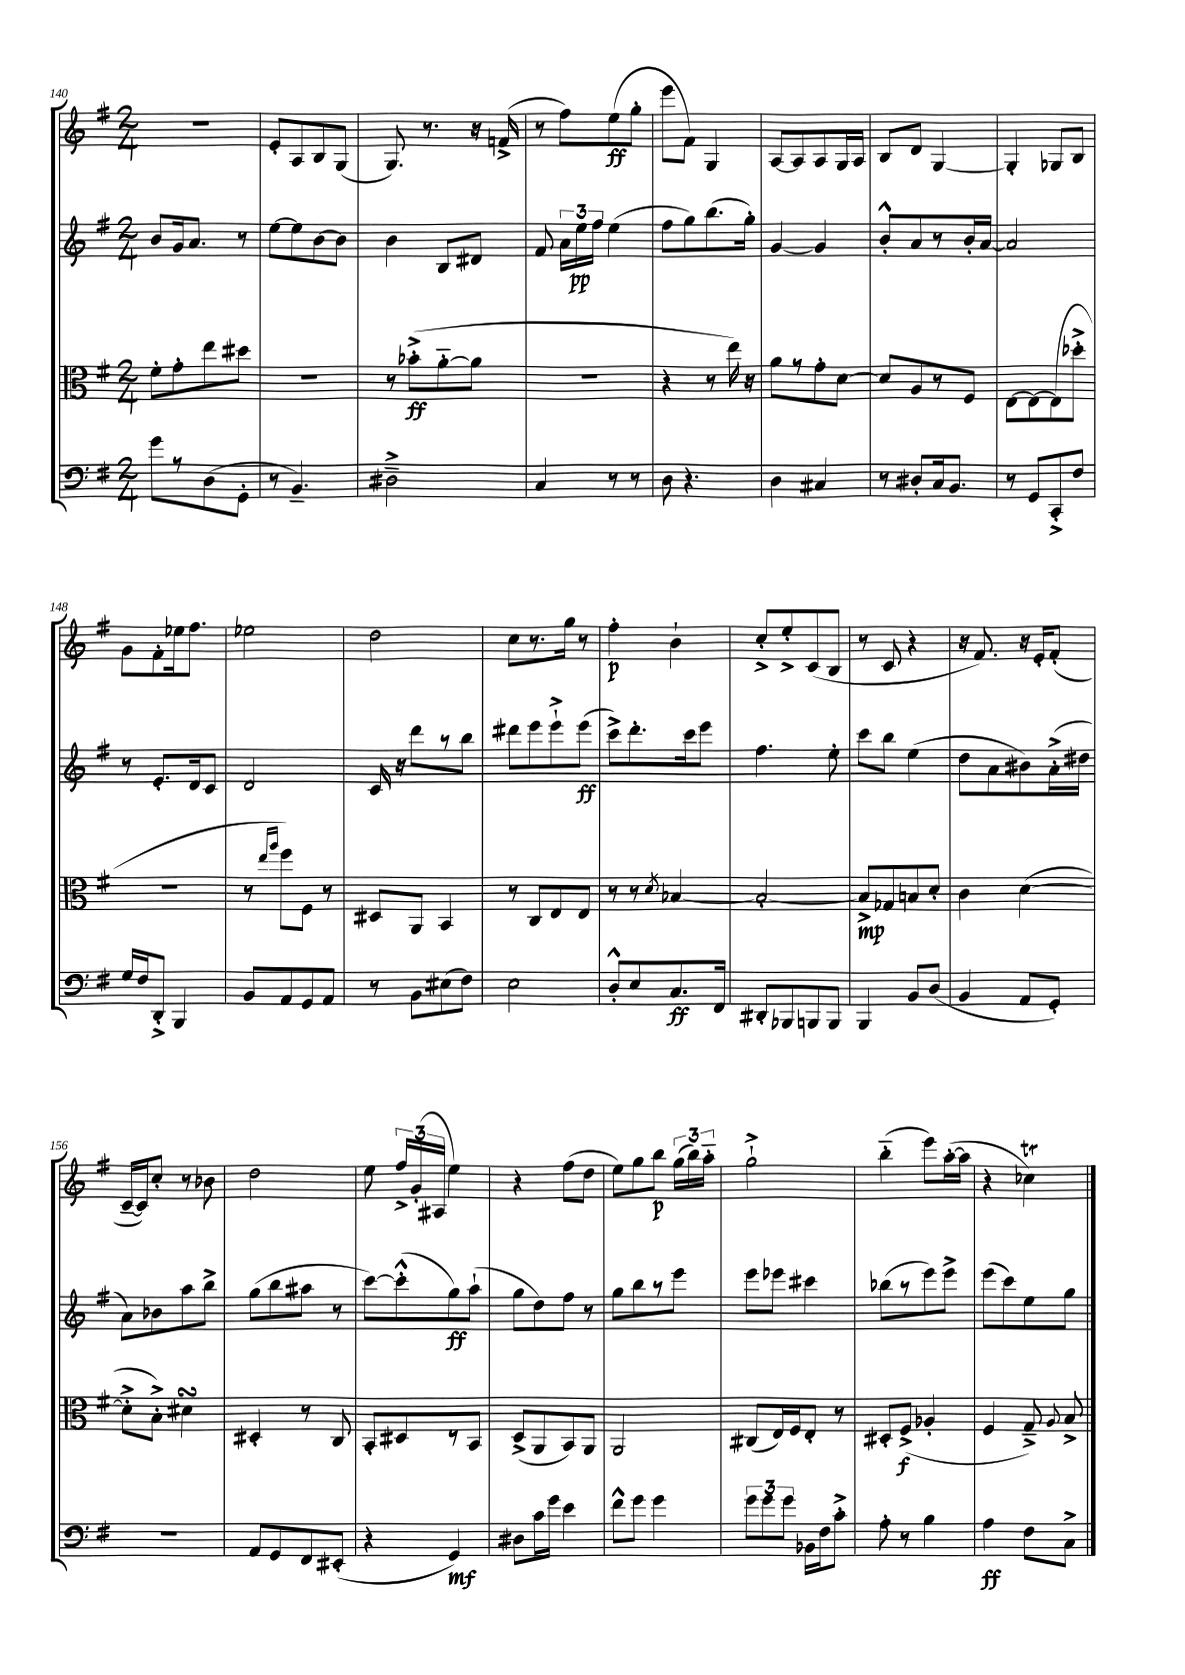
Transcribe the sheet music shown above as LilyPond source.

<<
\new StaffGroup <<
\new Staff = "s0" {
    \clef treble \key g \major \numericTimeSignature \time 2/4
    \autoBeamOff r2 |
    e'8[-. a8 b8 g8]( |
    g8.) r8. r16 f'16->( |
    r8 fis''8[) e''8\ff( g''8]-. |
    e'''8[ fis'8]) g4 |
    a8[~ a8 a8 g16 a16] |
    b8[ d'8] g4~ |
    g4-. ges8[ b8] |
    g'8[ fis'8-. ees''16 fis''8.] |
    ees''2 |
    d''2 |
    c''8[ r8. g''16] r8 |
    fis''4-.\p b'4-! |
    c''8[-.-> e''8-.-> c'8( b8] |
    r8 c'8 r4 |
    r16 fis'8.) r16 e'16[-. fis'8]-.( |
    c'16[~-- c'16) c''8]-. r8 bes'8 |
    d''2 |
    e''8 \tuplet 3/2 { fis''16[-> g'16-.( ais16] } e''4) |
    r4 fis''8[( d''8] |
    e''8[) g''8 b''8]\p \tuplet 3/2 { g''16[( b''16) a''16]-_ } |
    g''2-!-> |
    b''4-_( e'''8[) a''16~-.( a''16] |
    r4 ces''4\trill) \bar "|." |
}
\new Staff = "s1" {
    \clef treble \key g \major \numericTimeSignature \time 2/4
    \autoBeamOff b'8[ g'16 a'8.] r8 |
    e''8[~ e''8 b'8~ b'8] |
    b'4 b8[ dis'8] |
    fis'8 \tuplet 3/2 { a'16[ e''16\pp fis''16] } e''4( |
    fis''8[ g''8) b''8.( g''16]-.) |
    g'4~ g'4 |
    b'8[-.-^ a'8 r8 b'16-. a'16]~ |
    a'2 |
    r8 e'8.[-. d'16 c'8] |
    d'2 |
    c'16 r16 d'''8[ r8 b''8] |
    dis'''8[ e'''8 e'''8-!-> e'''8]\ff( |
    c'''8[->) d'''8.-. c'''16 e'''8] |
    fis''4. e''8-. |
    c'''8[ b''8] e''4( |
    d''8[ a'8 bis'8) a'16-.->( dis''16] |
    a'8[) bes'8 a''8 b''8]-> |
    g''8[( b''8 ais''8] r8 |
    c'''8[~) c'''8-.-^( g''8\ff) a''8]-!( |
    g''8[ d''8) fis''8] r8 |
    g''8[ b''8 r8 e'''8] |
    e'''8[ ees'''8] cis'''4 |
    bes''8[( r8 e'''8) e'''8]-> |
    e'''8[( c'''8) e''8 g''8] \bar "|." |
}
\new Staff = "s2" {
    \clef alto \key g \major \numericTimeSignature \time 2/4
    \autoBeamOff fis'8[-. g'8-. e''8 dis''8] |
    R2 |
    r8 bes'8[-.->\ff( a'8~-_ a'8] |
    R2 |
    r4 r8 e''16) r16 |
    a'8[ r8 g'8-. d'8]~ |
    d'8[ a8 r8 fis8] |
    e8[~ e8~ e8( des''8]-.-> |
    R2 |
    r8 \grace { e''16[ a''16] } fis''8[) fis8] r8 |
    dis8[ a,8] b,4 |
    r8 c8[ e8 e8] |
    r8 r8 \acciaccatura { d'8 } bes4~ |
    bes2~-. |
    bes8[->\mp ges8 b8 d'8]-. |
    c'4 d'4~( |
    d'8[-.-> b8]-.->) dis'4\turn |
    dis4-. r8 c8 |
    b,8[-. dis8 r8 b,8] |
    d8[->( a,8 b,8) a,8] |
    a,2 |
    cis8[( e16) fis16 e8]-. r8 |
    dis8[-. fis8]->\f( aes4-. |
    fis4 g8--->) \appoggiatura { a8 } b8-> \bar "|." |
}
\new Staff = "s3" {
    \clef bass \key g \major \numericTimeSignature \time 2/4
    \autoBeamOff g'8[ r8 d8( g,8]-. |
    r8 b,4.--) |
    dis2---> |
    c4 r8 r8 |
    d8 r4. |
    d4 cis4 |
    r8 dis8[-. c16 b,8.] |
    r8 g,8[ c,8-.-> fis8] |
    g16[ fis16 d,8]-.-> b,,4 |
    b,8[ a,8 g,8 a,8] |
    r8 b,8[ eis8( fis8]) |
    e2 |
    d8[-.-^ e8 c8.\ff fis,16] |
    dis,8[-. bes,,8 b,,8 b,,8] |
    b,,4 b,8[ d8]( |
    b,4 a,8[ g,8]-.) |
    R2 |
    a,8[ g,8 fis,8 eis,8]-.( |
    r4 g,4\mf) |
    dis8[ c'16 g'16] e'4 |
    fis'8[-^ g'8] g'4 |
    \tuplet 3/2 { g'8[ g'8 g'8] } bes,16[ fis16 c'8]-.-> |
    a8-. r8 b4 |
    a4\ff fis8[ c8]-> \bar "|." |
}
>>
>>
\layout { \context { \Score currentBarNumber = #140 } }
